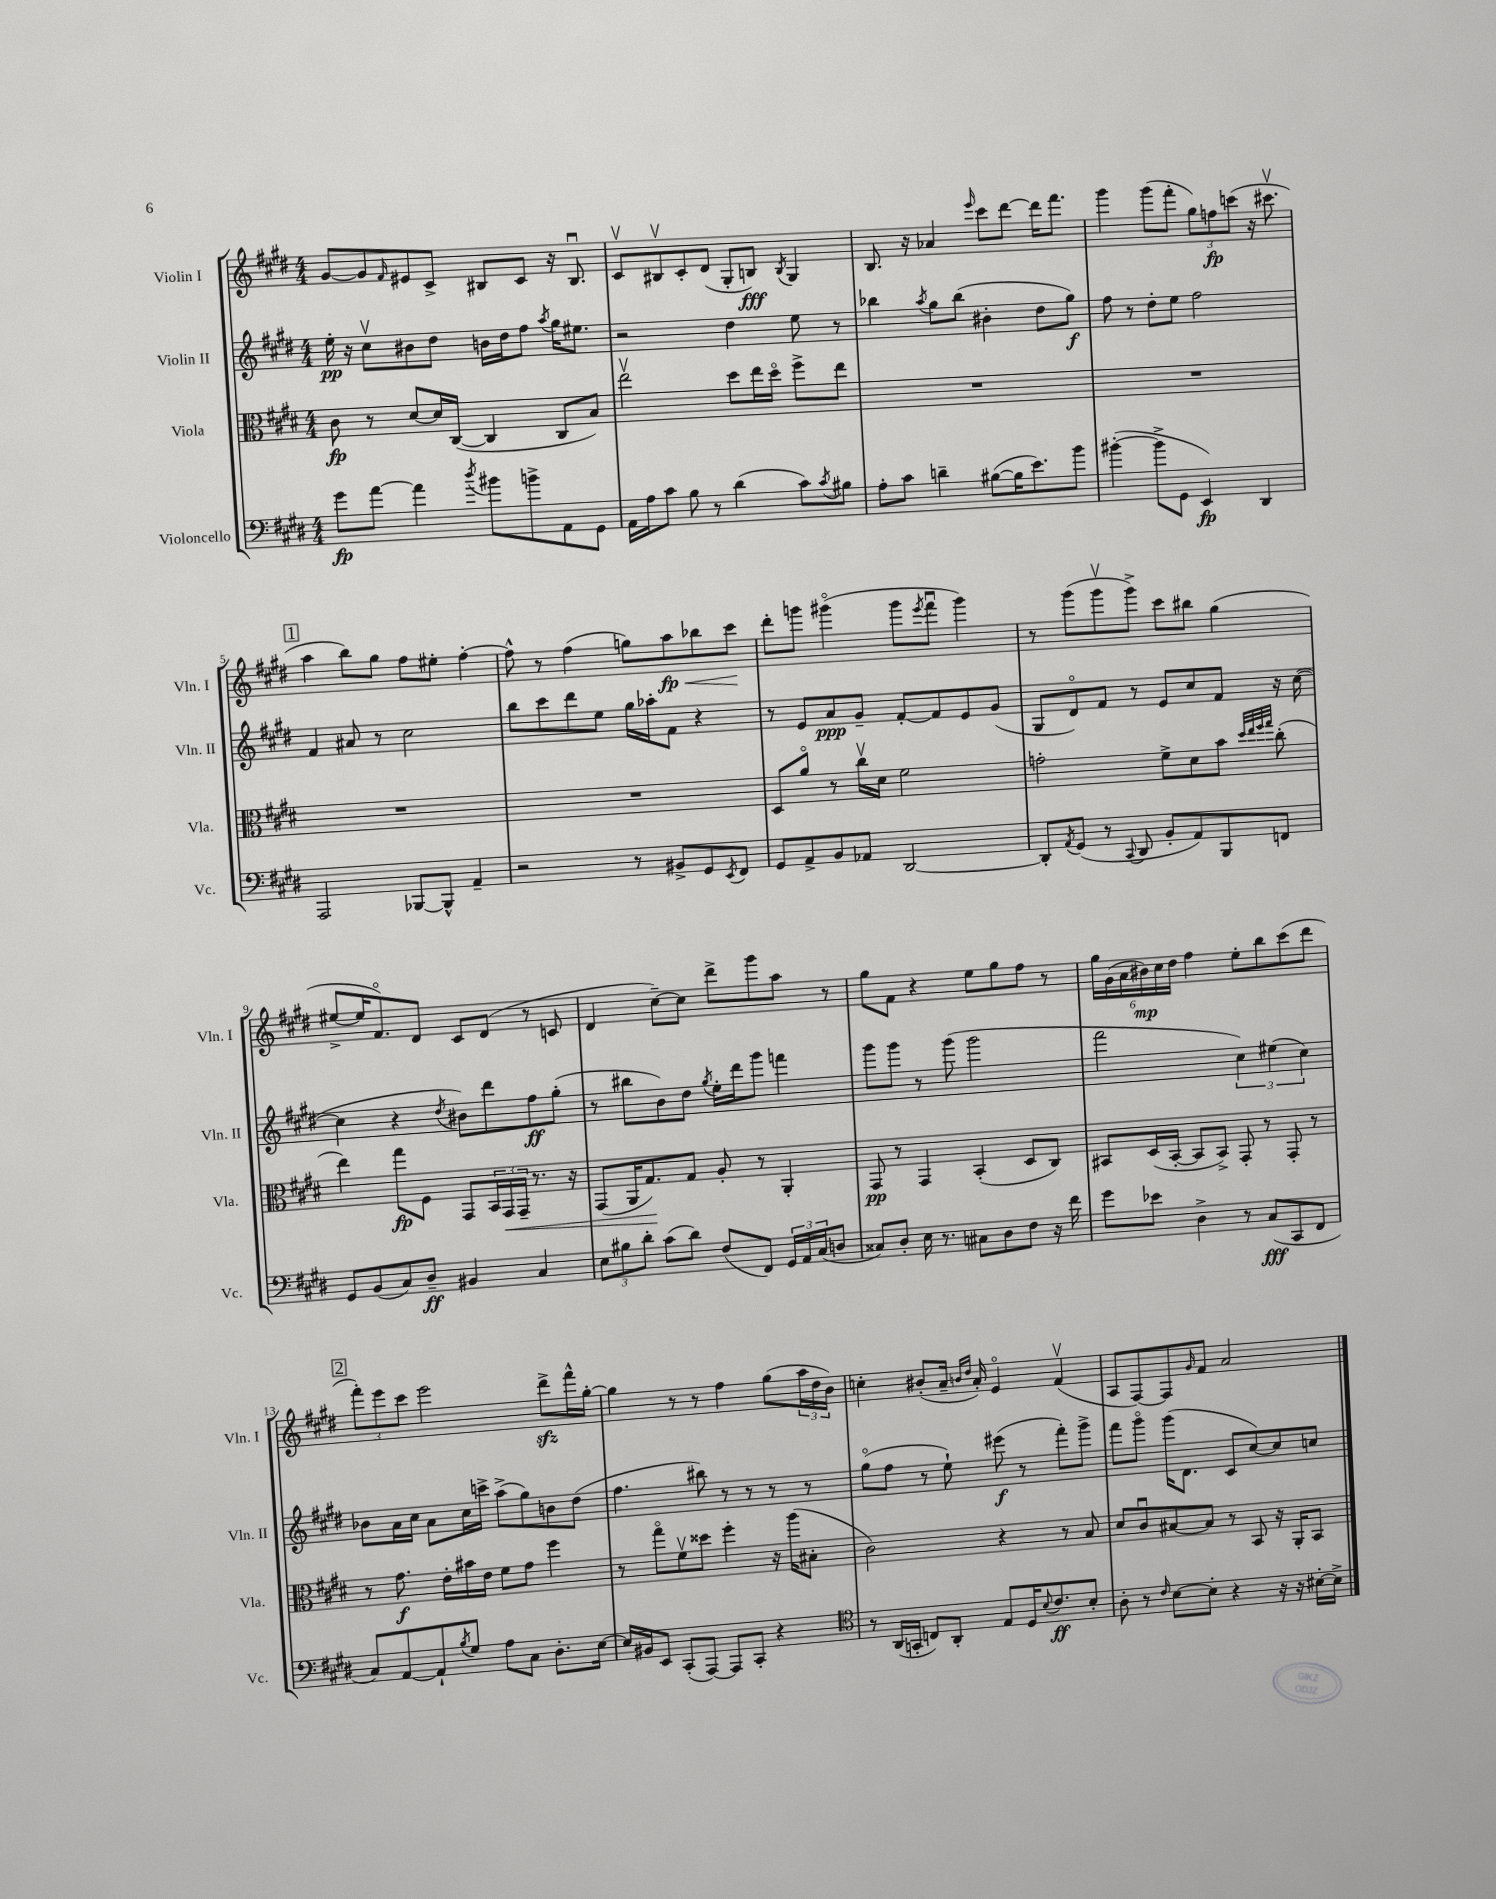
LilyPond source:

<<
\new StaffGroup <<
\new Staff = "s0" \with { instrumentName = "Violin I" shortInstrumentName = "Vln. I" } {
    \clef treble \key e \major \numericTimeSignature \time 4/4
    gis'8~ gis'8 \grace { fis'16 } eis'8 cis'8-> bis8 cis'8 r16 bis8.\downbow |
    cis'8\upbow bis8\upbow cis'8-. dis'8( gis8-. b8\fff) \acciaccatura { b8 } gis4 |
    b8. r16 aes'4 \grace { e'''16 } cis'''8 dis'''8~ dis'''16 fis'''8. |
    gis'''4 gis'''8( fis'''8-. \tuplet 3/2 { gis''8) f''8\fp c'''8( } r16 cis'''8.\upbow |
    \mark \markup { \box "1" } a''4 b''8) gis''8 fis''8 eis''8-. fis''4~-. |
    fis''8-^ r8 fis''4( g''8) a''8\fp\< bes''8 cis'''8\! |
    dis'''8-. g'''8 gis'''4\flageolet( gis'''8 \acciaccatura { e'''8 } fis'''8\downbow gis'''4) |
    r8 gis'''8( gis'''8\upbow gis'''8->) cis'''8 bis''8 gis''4( |
    eis''8~-> eis''16 fis'8.\flageolet) dis'8 cis'8 dis'8( r8 c'8 |
    dis'4 cis''8~--) cis''8 dis'''8-> gis'''8 a''8 r8 |
    gis''8 fis'8 r4 e''8 gis''8 fis''8 r8 |
    \tuplet 6/4 { gis''16 gis'16( a'16 bis'16\mp) cis''16 dis''16 } fis''4 e''8-. b''8 cis'''8( dis'''8 |
    \mark \markup { \box "2" } \tuplet 3/2 { fis'''8-.) e'''8 cis'''8 } e'''2 dis'''8->\sfz fis'''16-^ gis''16~-. |
    gis''4 r8 r8 fis''4 gis''8( \tuplet 3/2 { a''16 dis''16 b'16) } |
    c''4-. bis'8-.( a'16-- \grace { b'16 dis''16 } a'16-.) e'4\flageolet fis'4\upbow( |
    a8 fis8~) fis8 \grace { gis'16 } fis'8 a'2 \bar "|." |
}
\new Staff = "s1" \with { instrumentName = "Violin II" shortInstrumentName = "Vln. II" } {
    \clef treble \key e \major \numericTimeSignature \time 4/4
    e''16-.\pp r16 cis''8\upbow bis'8 dis''8 b'16 dis''16 fis''8 \acciaccatura { a''8 } gis''16 eis''8. |
    r2 dis''4 e''8 r8 |
    bes''4 \acciaccatura { a''8 } gis''8 bes''8( bis'4-. dis''8 gis''8\f) |
    fis''8 r8 dis''8-. e''8 fis''2 |
    \mark \markup { \box "1" } fis'4 ais'8 r8 cis''2 |
    b''8 cis'''8 dis'''8 e''8 gis''16 aes''16-. fis'8 r4 |
    r8 e'8 a'8\ppp gis'8-- fis'8~-. fis'8 e'8 gis'8( |
    gis8 dis'8\flageolet) fis'8 r8 e'8 cis''8 fis'8 r16 cis''16~( |
    cis''4 r4 \acciaccatura { dis''8 } bis'8) dis'''8 fis''8\ff gis''8-.( |
    r8 bis''8 b'8) dis''8 \acciaccatura { gis''8 } e''16-. dis'''16 gis'''8 f'''4 |
    gis'''8 gis'''8 r8 gis'''8( gis'''2 |
    fis'''2 \tuplet 3/2 { cis''4) eis''4( cis''4) } |
    \mark \markup { \box "2" } bes'8 a'16 cis''16 a'8 cis''16 c'''16-> a''8->( gis''8) b'8 dis''8( |
    fis''4. bis''8) r8 r8 r8 r8 |
    gis''8\flageolet( fis''8 r8 e''8-!) eis'''8\f( r8 fis'''8-.) gis'''8-> |
    fis'''8 gis'''8\flageolet gis'''16( dis'8. cis'8 cis''8~) cis''8 c''8 \bar "|." |
}
\new Staff = "s2" \with { instrumentName = "Viola" shortInstrumentName = "Vla." } {
    \clef alto \key e \major \numericTimeSignature \time 4/4
    cis'8\fp r8 dis'8~ dis'16 cis16~( cis4 cis8 b8) |
    e''2\upbow dis''8 e''16 dis''16\flageolet fis''8-> e''8 |
    R1 |
    R1 |
    \mark \markup { \box "1" } R1 |
    R1 |
    dis8 a'8\flageolet r8 cis''16\upbow dis'16 fis'2 |
    g'2-. fis'8-> dis'8 b'8 \grace { dis''32 e''32 fis''32 gis''32 } cis''8-.( |
    e''4) gis''8\fp fis8 gis,8 \tuplet 3/2 { b,16 gis,16\< gis,16-- } r8. r16 |
    gis,8( a,16 gis8.\!) gis8 a8-. r8 a,4-. |
    gis,8\pp r8 gis,4 b,4-.( dis8 cis8) |
    bis,8 dis16( bis,16~-. bis,8 bis,8->) gis,8-. r8 gis,8-. r8 |
    \mark \markup { \box "2" } r8 gis'8.\f e'16-. bis'16 e'16 fis'8 gis'8 fis''4 |
    r8 gis''8\flageolet fis'8\upbow disis''8 fis''4-. r16 a''16( bis8-. |
    cis'2) r4 r8 b8 |
    dis'8 cis'8\downbow bis8~ bis8 r8 b,8 r16 a,16-. b,8 \bar "|." |
}
\new Staff = "s3" \with { instrumentName = "Violoncello" shortInstrumentName = "Vc." } {
    \clef bass \key e \major \numericTimeSignature \time 4/4
    gis'8\fp a'8~ a'4 \acciaccatura { dis''8 } bis'8 b'8-> a,8 gis,8 |
    a,16 a16 cis'8 b8 r8 dis'4( cis'8) \acciaccatura { cis'8 } bis8 |
    a8-. cis'8 d'4-- bis8~( bis16 e'8.) b'8 |
    bis'4~-.( bis'8-> gis,8 e,4\fp) dis,4 |
    \mark \markup { \box "1" } a,,2 bes,,8~ bes,,8-^ a,4-- |
    r2 r8 bis,8-> gis,8 \acciaccatura { e,8 } fis,8 |
    gis,8 a,8-> b,8 aes,8 dis,2~ |
    dis,8-. \acciaccatura { a,8 } gis,8( r8 \appoggiatura { cis,8 } dis,8 b,8-. a,8) b,,8 f,8 |
    gis,8 b,8( cis8) dis8--\ff bis,4 cis4 |
    \tuplet 3/2 { e8 bis8 dis'8-. } cis'8( dis'8) fis8( fis,8) \tuplet 3/2 { gis,16 a,16 cis16( } d8 |
    cisis8) dis8-. e16 r8. cis8 dis8 fis8 r16 fis'16 |
    gis'8 ees'8 dis4-> r8 cis8\fff( cis,8 fis,8 |
    \mark \markup { \box "2" } cis8) a,8~ a,8-! \acciaccatura { b8 } gis8 a8 cis8 dis8.-. e16~ |
    e16 bis,16 e,8 cis,8-.( a,,8~) a,,8 cis,8-. r4 |
    \clef tenor r8 a,16( g,16-. c8) a,8-. e8 dis16 \appoggiatura { b8 } cis'8.\ff b8-. |
    a8-. r8 \grace { cis'16 } b8~ b8-. r4 r16 r16 bis16~-. bis16-> \bar "|." |
}
>>
>>
